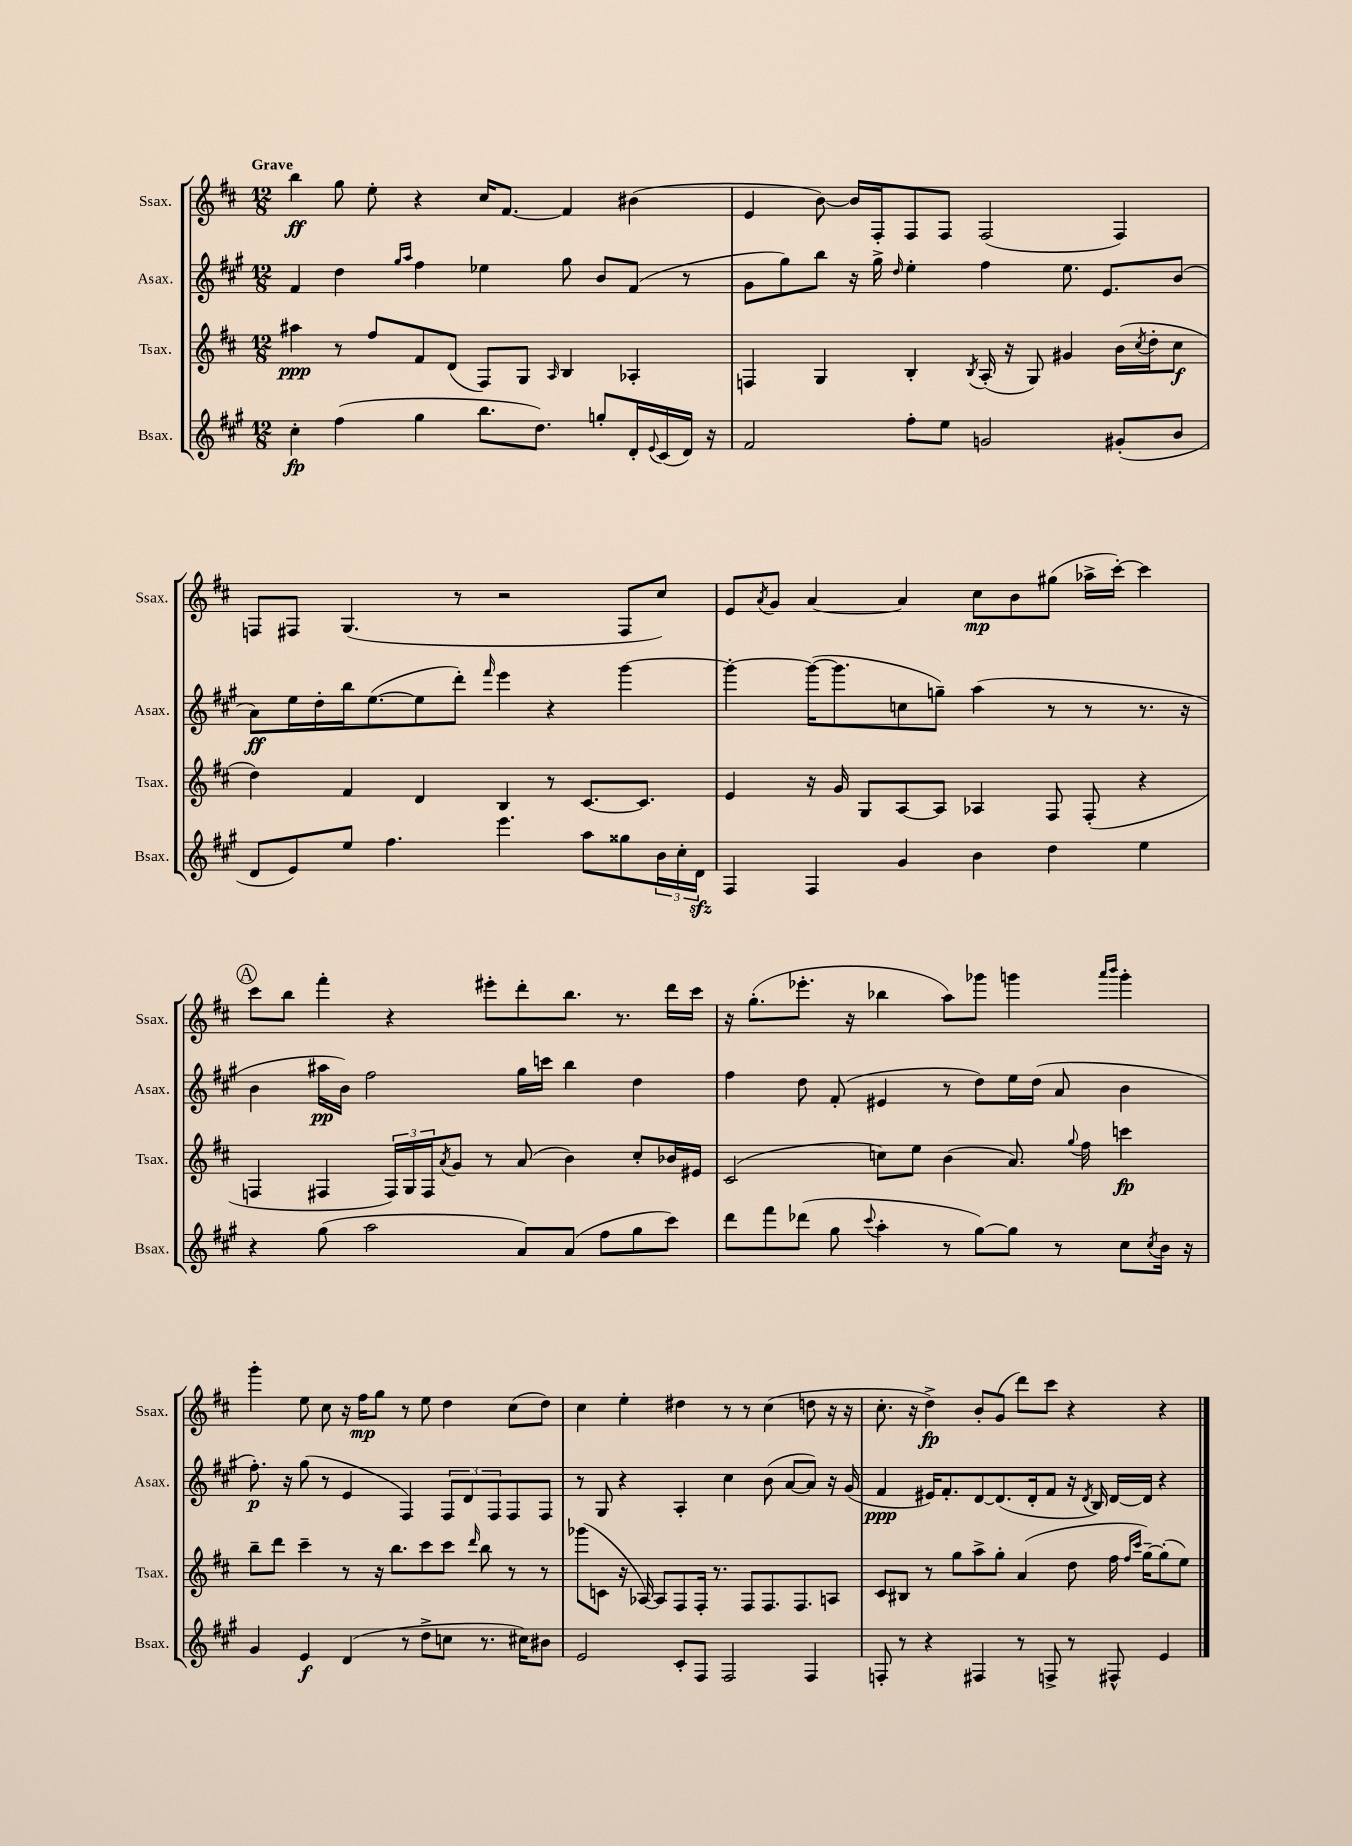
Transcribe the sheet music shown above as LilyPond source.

<<
\new StaffGroup <<
\new Staff = "s0" \with { instrumentName = "Ssax." shortInstrumentName = "Ssax." } {
    \clef treble \key d \major \numericTimeSignature \time 12/8 \tempo "Grave"
    b''4\ff g''8 e''8-. r4 cis''16 fis'8.~ fis'4 bis'4( |
    e'4 b'8~) b'16 fis16-. fis8 fis8 fis2( fis4) |
    f8 fis8 g4.( r8 r2 fis8 cis''8) |
    e'8 \acciaccatura { a'8 } g'8 a'4~ a'4 cis''8\mp b'8 gis''8( aes''16-> cis'''16~-.) cis'''4 |
    \mark \markup { \circle "A" } cis'''8 b''8 fis'''4-. r4 eis'''8-. d'''8-. b''8. r8. d'''16 cis'''16 |
    r16 g''8.-.( ees'''8.-. r16 bes''4 a''8) ges'''8 g'''4 \grace { a'''16 b'''16 } g'''4-. |
    g'''4-. e''8 cis''8 r16 fis''16\mp g''8 r8 e''8 d''4 cis''8( d''8) |
    cis''4 e''4-. dis''4 r8 r8 cis''4( d''8 r16 r16 |
    cis''8.-. r16 d''4->\fp) b'8-. g'8( d'''8) cis'''8 r4 r4 \bar "|." |
}
\new Staff = "s1" \with { instrumentName = "Asax." shortInstrumentName = "Asax." } {
    \clef treble \key a \major \numericTimeSignature \time 12/8
    fis'4 d''4 \grace { gis''16 a''16 } fis''4 ees''4 gis''8 b'8 fis'8( r8 |
    gis'8 gis''8) b''8 r16 gis''16-> \grace { d''16 } e''4-. fis''4 e''8. e'8. b'8( |
    a'8\ff) e''16 d''16-. b''16 e''8.~( e''8 d'''8-.) \grace { fis'''16 } e'''4 r4 gis'''4~ |
    gis'''4~-. gis'''16~( gis'''8. c''8 g''8--) a''4( r8 r8 r8. r16 |
    \mark \markup { \circle "A" } b'4 ais''16\pp b'16) fis''2 gis''16 c'''16 b''4 d''4 |
    fis''4 d''8 fis'8-.( eis'4 r8 d''8) e''16 d''16( a'8 b'4 |
    fis''8.-.\p) r16 gis''8( r8 e'4 fis4) \tuplet 3/2 { fis8 d'8 fis8 } fis8 fis8 |
    r8 gis8 r4 a4-. cis''4 b'8( a'8~ a'8) r16 gis'16( |
    fis'4\ppp eis'16) fis'8.-. d'8~ d'8.( d'16-. fis'8 r16 \acciaccatura { d'8 } b16) d'16~ d'16 r4 \bar "|." |
}
\new Staff = "s2" \with { instrumentName = "Tsax." shortInstrumentName = "Tsax." } {
    \clef treble \key d \major \numericTimeSignature \time 12/8
    ais''4\ppp r8 fis''8 fis'8 d'8( fis8) g8 \grace { a16 } b4 aes4-. |
    f4 g4 b4-. \acciaccatura { b8 } a16-.( r16 g8) gis'4 b'16( \acciaccatura { cis''8 } d''16-. cis''8\f |
    d''4) fis'4 d'4 b4 r8 cis'8.~ cis'8. |
    e'4 r16 g'16 g8 a8~ a8 aes4 fis8 fis8-.( r4 |
    \mark \markup { \circle "A" } f4 fis4 \tuplet 3/2 { fis16) g16 fis16 } \acciaccatura { a'8 } g'8 r8 a'8( b'4) cis''8-. bes'16 eis'16 |
    cis'2( c''8) e''8 b'4( a'8.) \appoggiatura { g''8 } fis''16 c'''4\fp |
    b''8-- d'''8 cis'''4-- r8 r16 b''8. cis'''8 cis'''8 \grace { d'''16 } b''8 r8 r8 |
    ges'''8( c'8 r16 aes16~) aes8 fis8 fis16-. r8. fis8 fis8. fis8. a8 |
    cis'8 bis8 r8 g''8 a''8-> g''8-. a'4( d''8 fis''16 \grace { fis''16 cis'''16 } g''16~--) g''8-.( e''8) \bar "|." |
}
\new Staff = "s3" \with { instrumentName = "Bsax." shortInstrumentName = "Bsax." } {
    \clef treble \key a \major \numericTimeSignature \time 12/8
    cis''4-.\fp fis''4( gis''4 b''8. d''8.) g''8-. d'16-. \appoggiatura { e'8 } cis'16( d'16) r16 |
    fis'2 fis''8-. e''8 g'2 gis'8-.( b'8 |
    d'8 e'8) e''8 fis''4. e'''4. a''8 gisis''8 \tuplet 3/2 { b'16 cis''16-. d'16\sfz } |
    fis4 fis4 gis'4 b'4 d''4 e''4 |
    \mark \markup { \circle "A" } r4 gis''8( a''2 a'8) a'8( fis''8 gis''8 cis'''8) |
    d'''8 fis'''8 des'''8( gis''8 \appoggiatura { cis'''8 } a''4-. r8 gis''8~) gis''8 r8 cis''8 \acciaccatura { cis''8 } b'16 r16 |
    gis'4 e'4\f d'4( r8 d''8-> c''8 r8. cis''16) bis'8 |
    e'2 cis'8-. fis8 fis2 fis4 |
    f8-. r8 r4 fis4 r8 f8-> r8 fis8-^ e'4 \bar "|." |
}
>>
>>
\layout { \context { \Score \remove "Bar_number_engraver" } }
